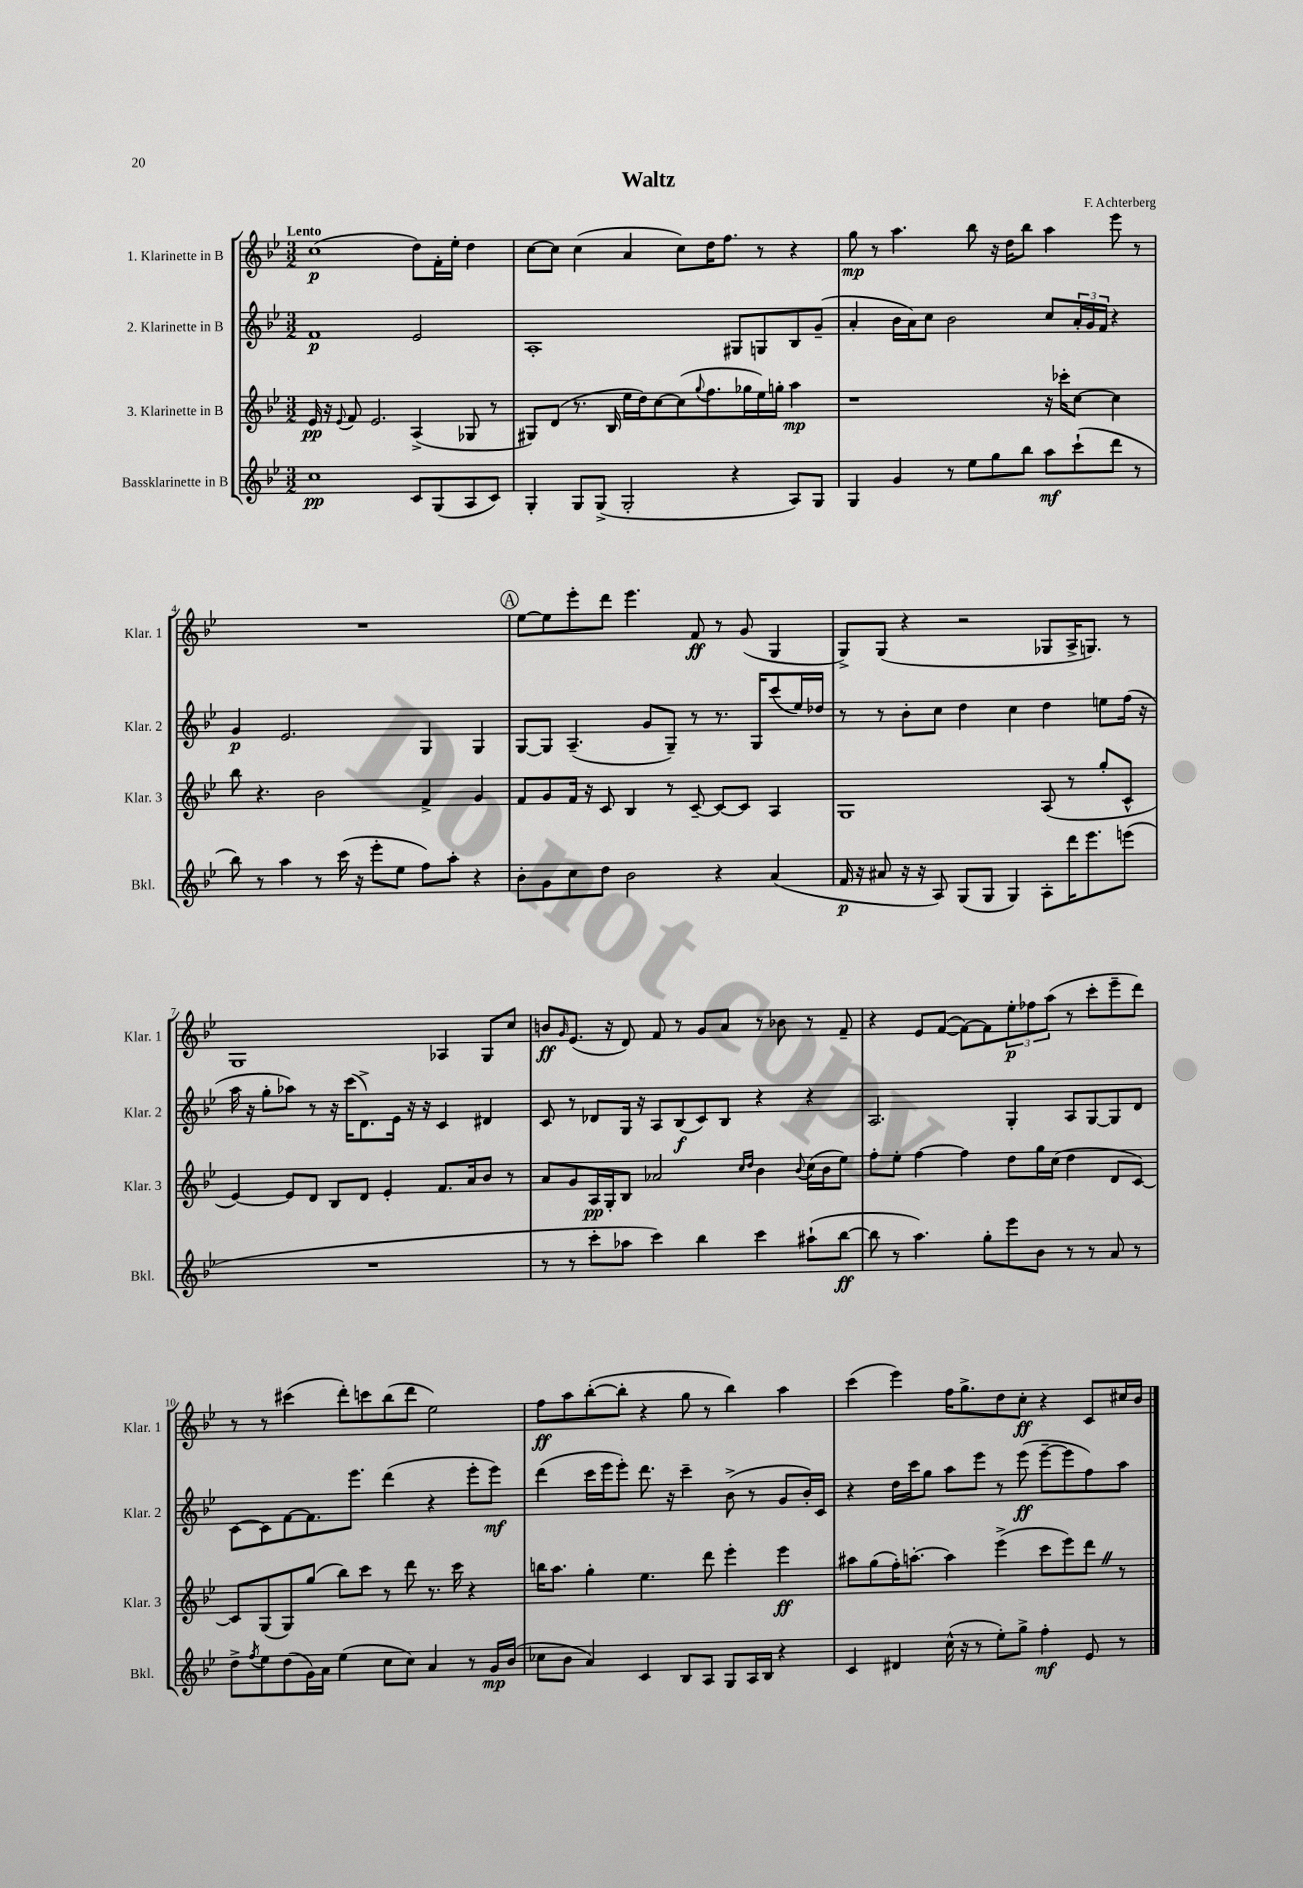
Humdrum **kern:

**kern	**kern	**kern	**kern
*staff4	*staff3	*staff2	*staff1
*clefG2	*clefG2	*clefG2	*clefG2
*k[b-e-]	*k[b-e-]	*k[b-e-]	*k[b-e-]
*M3/2	*M3/2	*M3/2	*M3/2
1cc	16e-/	1f	(1cc
.	16r	.	.
.	8qqe-/	.	.
.	8f/	.	.
.	2.e-/	.	.
8c/L	(4A^/	2e-/	8dd\L)
(8G/	.	.	16f'\L
.	.	.	16ee-'\JJ
8A/	8G-/	.	4dd\
8c/J)	8r	.	.
=	=	=	=
4G'/	8G#/L)	1A'	[8cc\L
.	(8d/J	.	8cc\]J
8G/L	8.r	.	(4cc\
(8G^/J	.	.	.
.	16B-/	.	.
2G'/	16ee-\LL	.	4a/
.	16dd\J)	.	.
.	[8cc\	.	.
.	(8cc\]	.	8cc\L)
.	8qqgg/	.	.
.	8.ff\	.	16dd\K
.	.	.	8.ff\J
4r	.	8G#/L	.
.	16gg-\L	.	.
.	16ee-\)	8G/	8r
.	16gg'\JJ	.	.
8A/L)	4aa\	8B-/	4r
8G/J	.	(8g~/J	.
=	=	=	=
4G/	1r	4a'/	8gg\
.	.	.	8r
4g/	.	16b-\LL	4.aa\
.	.	16a\J)	.
.	.	8cc\J	.
8r	.	2b-\	.
8ee-\L	.	.	8bb-\
8gg\	.	.	16r
.	.	.	16dd\LK
8bb-\J	.	.	8bb-\J
8aa\L	16r	8cc/L	4aa\
.	16ccc-'\LK	.	.
(8ccc`\	[8cc\J	24a'/L	.
.	.	24g/	.
.	.	24f/JJ	.
8ddd\J	4cc\]	4r	8eee-\
8r	.	.	8r
=	=	=	=
8bb-\)	8bb-\	4g/	1.r
8r	4.r	.	.
4aa\	.	2.e-/	.
8r	2b-\	.	.
(16ccc\	.	.	.
16r	.	.	.
8eee-'\L	.	.	.
8ee-\J	.	.	.
8ff\L)	4f^/	4G/	.
8aa'\J	.	.	.
4r	4g/	4G/	.
=	=	=	=
8b-'\L	8f/L	[8G/L	[8ee-\L
8g\	8g/	8G/]J	8ee-\]
8cc\	16f/Jk	(4.A~/	8eee-'\
.	16r	.	.
8dd\J	8c/	.	8ddd\J
2b-\	4B-/	.	4.eee-\
.	.	8g/L	.
.	8r	8G~/J)	.
.	[8c~/	8r	8f/
4r	8c/_L	8.r	8r
.	8c/]J	.	(8g/
.	.	16G/LK	.
(4a/	4A/	(8ccc/	4G/
.	.	16ee-/L)	.
.	.	16dd-/JJ	.
=	=	=	=
16f/	1G	8r	8G^/L)
16r	.	.	.
8a#/	.	8r	(8G/J
16r	.	8b-'\L	4r
16r	.	.	.
8A/)	.	8cc\J	.
(8G/L	.	4dd\	2r
8G/J	.	.	.
4G/)	.	4cc\	.
8A'\L	(8A/	4dd\	8G-/L
16ddd\K	8r	.	16A^/K
8.eee-\	.	.	8.G/J)
.	8gg'/L	8ee\L	.
(8eee\J	8c^^/J	(16ff\Jk	8r
.	.	16r	.
=	=	=	=
1.r	[4e-/)	16aa\	1G
.	.	16r	.
.	.	8gg'\L	.
.	8e-/]L	8aa-\J)	.
.	8d/J	8r	.
.	8B-/L	16r	.
.	.	(16ccc\LK	.
.	8d/J	8.d^\)	.
.	4e-'/	.	.
.	.	16e-\Jk	.
.	.	16r	.
.	.	16r	.
.	8.f/L	4c/	4A-/
.	16a/k	.	.
.	8b-/J	4d#/	8G/L
.	8r	.	8cc/J
=	=	=	=
8r	8a/L	8c/	8b/L
.	.	.	16qqg/
8r	8g/	8r	(8.e-/J
8ccc'\L	16A/L	8d-/L	.
.	16G'/J	.	16r
8aa-\J	8B-/J	16G/Jk	8d/)
.	.	16r	.
4ccc\)	2a-/	8A/L	8f/
.	.	(8B-/	8r
4bb-\	.	8c/)	8g/L
.	.	8B-/J	8a/J
.	16qqcc/LL	.	.
.	16qqdd/JJ	.	.
4ccc\	4b-\	4r	8r
.	.	.	8b-\
.	8qqb-/	.	.
(8aa#`\L	(16cc\LL	4r	8r
.	16b-\J	.	.
[8bb-\J	8ee-\J)	.	8f~/
=	=	=	=
8bb-\]	8ff'\L	2.A/	4r
8r	8ee-'\J	.	.
4.aa\)	[4ff\	.	8e-/L
.	.	.	([8f/J
.	4ff\]	.	8f\_L)
8gg'\L	.	.	8f\]
8eee-\	8dd\L	4G'/	12ee-'\
.	.	.	12ff-\
8b-\J	16gg\L	.	.
.	.	.	(12aa\J
.	(16cc\JJ	.	.
8r	4dd\	8A/L	8r
8r	.	[8G/	8ccc'\L
8a/	8d/L	8G/]	8eee-~\
8r	[8c/J)	8d/J	8ddd\J)
=	=	=	=
8dd^\L	8c/]L	[8c\L	8r
8qff/	.	.	.
8ee-\	(8G/	8c\]	8r
(8dd\	8G/)	[8f\	(4ccc#\
16g\L)	(8gg/J	8.f\]	.
16a\JJ	.	.	.
(4ee-\	8bb-\L)	.	8ddd'\L)
.	.	8.eee-\J	.
.	8ccc\J	.	8ccc\
8cc\L	8r	(4ddd\	(8bb-\
8cc\J)	8ddd\	.	8ddd\J
4a/	8.r	4r	2ee-\)
.	16ccc\	.	.
8r	4r	8eee-'\L	.
16g/LL	.	8eee-\J)	.
(16b-/JJ	.	.	.
=	=	=	=
8cc-\L	16bb\LK	(4ddd\	8ff\L
.	8.aa\J	.	.
8b-\J	.	.	8aa\
4a/)	4gg'\	16ccc\LL	([8bb-'\
.	.	16eee-\J	.
.	.	8eee-'\J)	8bb-'\]J
4c/	4.ee-\	8.ddd\	4r
.	.	16r	.
8B-/L	.	4ccc~\	8gg\
8A/J	8ddd\	.	8r
8G/L	4eee-'\	(8b-^\	4bb-\)
16A/L	.	8r	.
16B-/JJ	.	.	.
4r	4eee-\	8g/L	4aa\
.	.	16b-'/L)	.
.	.	16c/JJ	.
=	=	=	=
4c/	8aa#\L	4r	(4ccc\
.	(8gg\	.	.
4d#/	16ff'\K)	16dd\LL	4eee-\)
.	[8.aa'\J	16ccc\J	.
.	.	8gg\J	.
(16cc^^\	4aa\]	8aa\L	16ff\LK
16r	.	.	8.gg^\
8r	.	8eee-\J	.
8ee-'\L)	(4eee-^\	8r	8dd\
8gg^\J	.	(8eee-\	8cc'\J
4ff'\	8ccc\L	[8eee-~\L	4r
.	8eee-\)	8eee-\]	.
8e-/	8ddd\J	8ff\)	8c/L
8r	8r	8aa\J	16cc#/L
.	.	.	16b-/JJ
==	==	==	==
*-	*-	*-	*-
